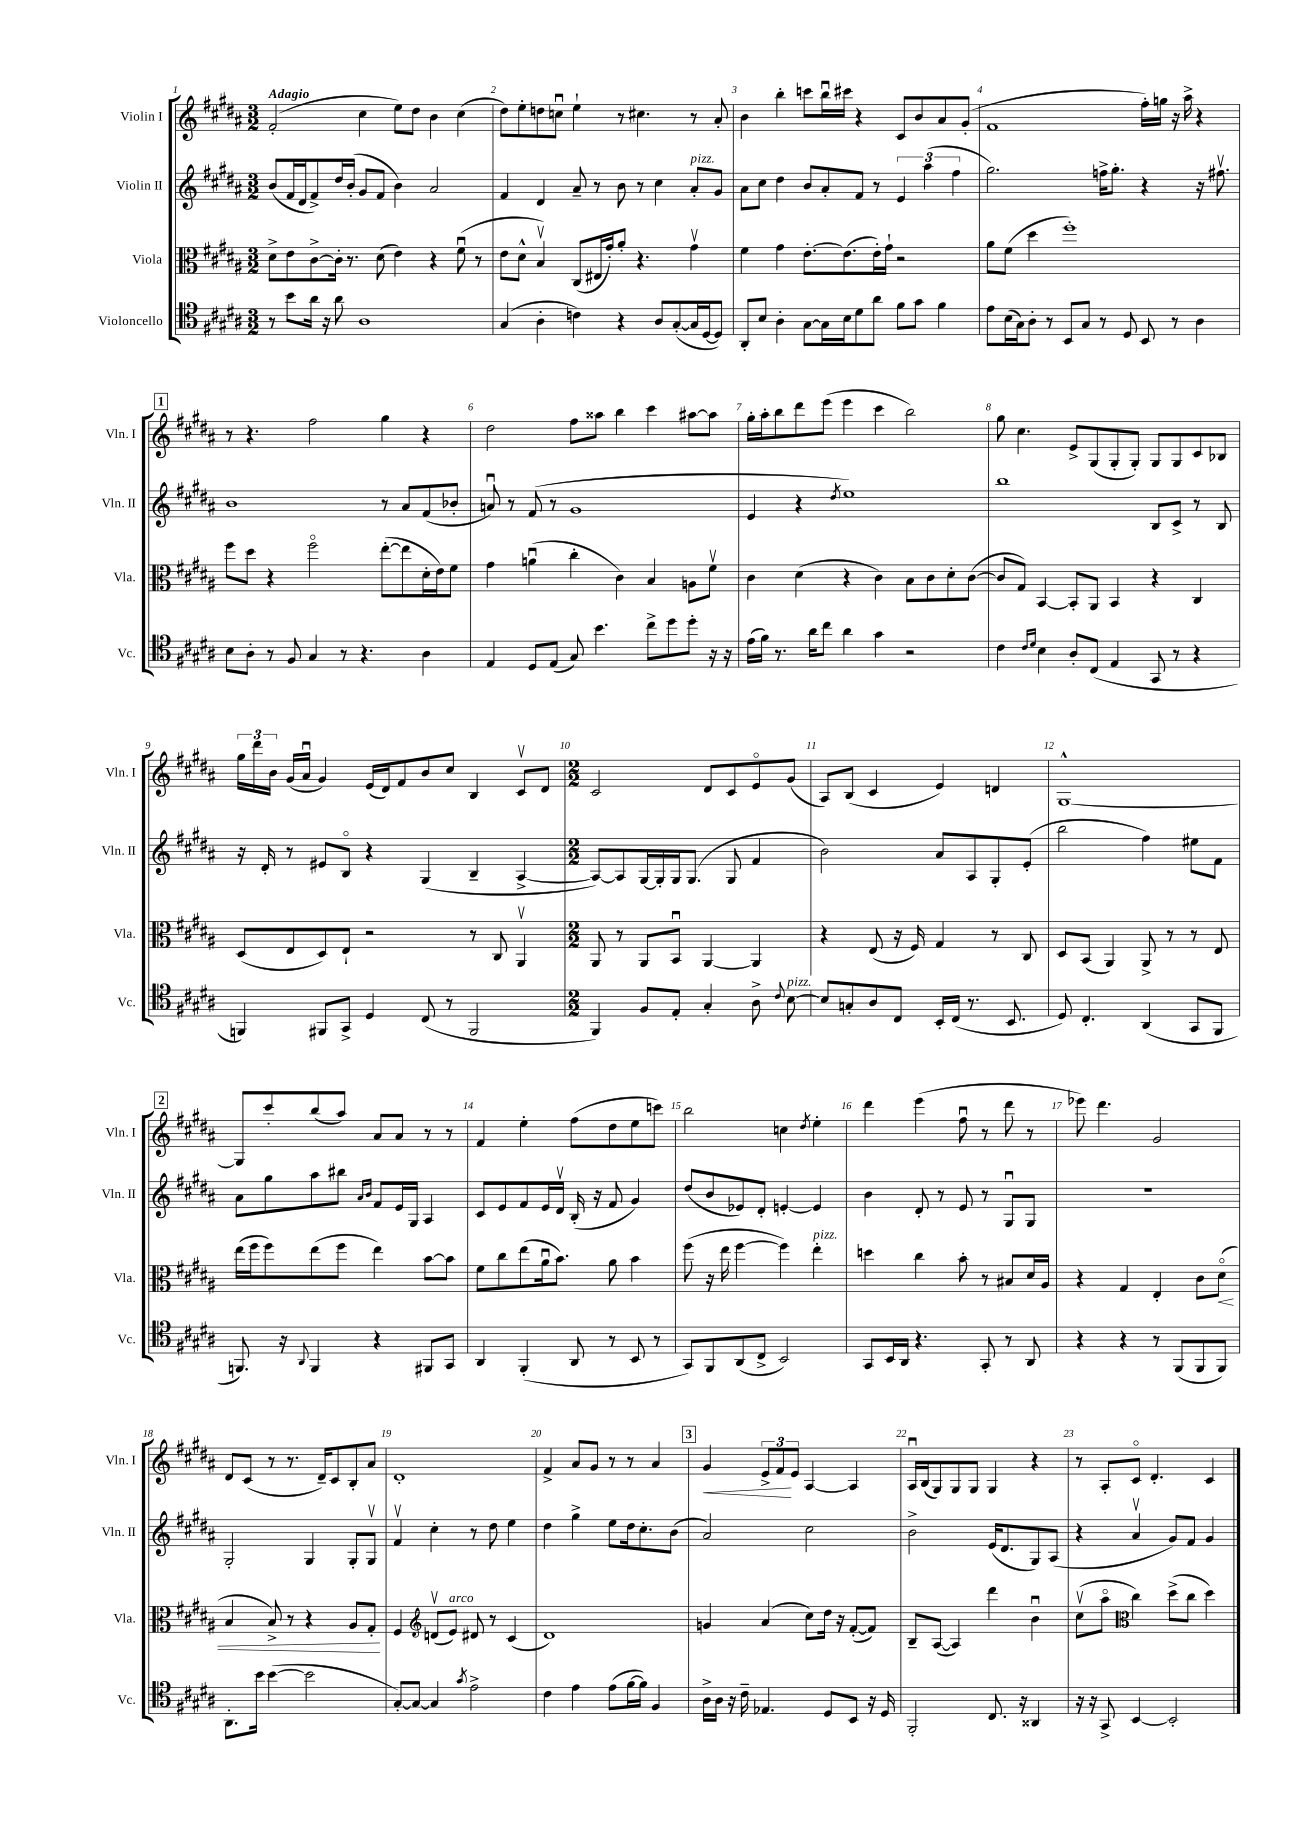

**kern	**kern	**kern	**kern
*staff4	*staff3	*staff2	*staff1
*clefC4	*clefC3	*clefG2	*clefG2
*k[f#c#g#d#a#]	*k[f#c#g#d#a#]	*k[f#c#g#d#a#]	*k[f#c#g#d#a#]
*M3/2	*M3/2	*M3/2	*M3/2
8r	8d#^	(8b	(2f#'
8b	8e	16f#	.
.	.	16d#	.
16a#	[8c#^	8f#^)	.
16r	.	.	.
8a#	16c#']	16dd#	.
.	8.r	(16b'	.
1A#	.	8g#	4cc#
.	(8d#	8f#	.
.	4e)	4b)	8ee)
.	.	.	8dd#
.	4r	2a#	4b
.	(8f#u	.	(4cc#
.	8r	.	.
=	=	=	=
(4G#	8e	4f#	8dd#)
.	8d#^^	.	8ee'
4A#'	4Bv)	4d#	8dd
.	.	.	8ccu
4c)	(8C#	8a#~	4ee`
.	16E#	8r	.
.	16g#')	.	.
4r	8a#'	8b	8r
.	4.r	8r	4.cc#
8A#	.	4cc#	.
([8G#'	.	.	.
16G#]	4g#v	8a#'	8r
[16D#	.	.	.
8D#])	.	8g#	8a#'
=	=	=	=
8AA#'	4f#	8a#	4b
8B	.	8cc#	.
4A#'	4g#	4dd#	4bb'
[8G#	[8.e'	8b	8ccc
16G#]	.	8a#'	16bbu
16B	(8.e]	.	16ccc#
8d#	.	8f#	4r
8a#	16e')	8r	.
.	16g#`	.	.
8f#	2r	6e	8c#
8g#	.	.	8b
.	.	(6aa#	.
4f#	.	.	8a#
.	.	6ff#	.
.	.	.	(8g#'
=	=	=	=
8e	8a#	2.gg#)	1f#
(16B	(8f#	.	.
16G#)	.	.	.
8A#'	4dd#	.	.
8r	.	.	.
8BB	1ff#')	.	.
8G#	.	.	.
8r	.	16ff^	.
.	.	8.gg#'	.
8D#	.	.	.
8BB	.	4r	16ff#')
.	.	.	16gg
8r	.	.	16r
.	.	.	16aa#^
4A#	.	16r	4r
.	.	8.ff#v	.
=	=	=	=
8B	8ff#	1b	8r
8A#'	8dd#	.	4.r
8r	4r	.	.
8F#	.	.	.
4G#	2ff#o	.	2ff#
8r	.	.	.
4.r	.	.	.
.	([8ee'	8r	4gg#
.	8ee]	8a#	.
4A#	16d#'	(8f#	4r
.	16e)	.	.
.	8f#	8b-'	.
=	=	=	=
4E	4g#	8au)	2dd#
.	.	8r	.
8D#	(4au	(8f#	.
(8E	.	8r	.
8G#)	4cc#'	1g#	8ff#
4.b	.	.	8aa##
.	4c#)	.	4bb
8cc#^	4B	.	4ccc#
8dd#	.	.	.
8dd#'	8A	.	[8aa#
16r	8f#v	.	8aa#]
16r	.	.	.
=	=	=	=
(16e	4c#	4e	16gg#'
16f#)	.	.	16aa#'
8.r	.	.	8bb
.	(4d#	4r	8ddd#
16a#	.	.	.
8cc#	.	.	(8eee
.	.	8qdd#	.
4a#	4r	1ee)	4eee
4g#	4c#)	.	4ccc#
2r	8B	.	2bb)
.	8c#	.	.
.	8d#'	.	.
.	([8c#	.	.
=	=	=	=
4c#	8c#]	1bb	8gg#
.	8G#)	.	4.cc#
16qqc#	.	.	.
16qqd#	.	.	.
4B	[4BB	.	.
8A#'	8BB']	.	8e^
(8C#	8AA#	.	(8G#
4E	4BB	.	8G#'
.	.	.	8G#')
8GG#	4r	8B	8G#
8r	.	8c#^	8G#
4r	4C#	8r	8c#
.	.	8B	8B-
=	=	=	=
4FF)	(8D#	16r	24gg#
.	.	.	24ddd#
.	.	16d#'	.
.	.	.	24b
.	8E	8r	(16g#
.	.	.	16a#u
8FF#	8D#)	8e#	4g#)
8GG#^	8E`	8Bo	.
4D#	2r	4r	(16e
.	.	.	16d#)
.	.	.	8f#
(8C#	.	(4G#	8b
8r	.	.	8cc#
2FF#	8r	4B~	4B
.	8C#	.	.
.	4AA#v	[4A#^	8c#v
.	.	.	8d#
=	=	=	=
*M2/2	*M2/2	*M2/2	*M2/2
4FF#)	8AA#	8A#_)	2c#
.	8r	8A#]	.
8F#	8AA#	[16G#	.
.	.	16G#']	.
8E'	8BBu	16G#	.
.	.	(8.G#	.
4G#'	[4AA#	.	8d#
.	.	8G#	8c#
8A#^	4AA#]	4f#	8eo
8qqc#	.	.	.
[8B	.	.	(8g#
=	=	=	=
8B]	4r	2b)	8A#)
8G'	.	.	(8B
8A#	(8E	.	4c#
8C#	16r	.	.
.	16F#)	.	.
16BB'	4G#	8a#	4e)
(16C#	.	.	.
8.r	.	8A#	.
.	8r	8G#'	4d
8.BB	.	.	.
.	8C#	(8e'	.
=	=	=	=
8D#)	8D#	2bb	[1G#^^
4.C#'	(8BB	.	.
.	4AA#)	.	.
(4AA#	8AA#^	4ff#)	.
.	8r	.	.
8GG#	8r	8ee#	.
8FF#	8E	8f#	.
=	=	=	=
8.FF)	(16ee	8a#	8G#]
.	16ff#	.	.
.	8ff#)	8gg#	8ccc#'
16r	.	.	.
8qqAA#	.	.	.
4FF	(8ee	8aa#	(8bb
.	8ff#	8bb#	8aa#)
.	.	16qqa#	.
.	.	16qqb	.
4r	4ee)	8f#	8a#
.	.	16e	8a#
.	.	16G#	.
8FF#	[8b	4A#	8r
8GG#	8b]	.	8r
=	=	=	=
4AA#	8f#	8c#	4f#
.	8cc#	8e	.
(4FF#'	(8ee	8f#	4ee'
.	16a#u	16e	.
.	8.b)	16d#v	.
8AA#	.	(16B'	(8ff#
.	.	16r	.
8r	8a#	8f#	8dd#
8BB	4b	4g#)	8ee
8r	.	.	8ccc)
=	=	=	=
8GG#)	(8ff#	(8dd#	2bb
8FF#	16r	8b	.
.	16ee	.	.
(8AA#	[4ff#	8e-)	.
8C#^	.	8d#'	.
2BB)	4ff#])	[4e'	4cc
.	.	.	8qdd#
.	4ee'	4e]	4ee'
=	=	=	=
8GG#	4dd	4b	4ddd#
16BB	.	.	.
16AA#	.	.	.
4.r	4cc#	8d#'	(4eee
.	.	8r	.
.	8b'	8e	8ff#u
8GG#'	8r	8r	8r
8r	8B#	8G#u	8ddd#
8AA#	16d#	8G#	8r
.	16A#	.	.
=	=	=	=
4r	4r	1r	8eee-)
.	.	.	4.ddd#
4r	4G#	.	.
8r	4E'	.	2g#
(8FF#	.	.	.
8FF#	8c#	.	.
8FF#)	(8d#o	.	.
=	=	=	=
8.AA#'	4B	2G#'	8d#
.	.	.	(8c#
16b	.	.	.
([4b	8B^)	.	8r
.	8r	.	8.r
2b]	4r	4G#	.
.	.	.	16d#~)
.	.	.	8c#
.	8A#	8G#'	8B'
.	8G#'	8G#v	8a#
=	=	=	=
[8G#')	4F#	4f#v	1d#'
8G#_	.	.	.
*	*clefG2	*	*
4G#]	(8dv	4cc#'	.
.	8e)	.	.
8qg#	.	.	.
2e^	8d#	8r	.
.	8r	8dd#	.
.	(4c#	4ee	.
=	=	=	=
4c#	1d#)	4dd#	4f#^
4e	.	4gg#^	8a#
.	.	.	8g#
(8e	.	8ee	8r
[16f#	.	16dd#	8r
16f#])	.	8.cc#'	.
4F#	.	.	4a#
.	.	(8b	.
=	=	=	=
16A#^	4g	2a#)	4g#
16A#	.	.	.
16r	.	.	.
16c#~	.	.	.
4.E-	(4a#	.	12e^
.	.	.	12f#
.	.	.	12e
.	8cc#)	2cc#	[4A#
8D#	16dd#	.	.
.	16r	.	.
8BB	([8f#'	.	4A#]
16r	8f#])	.	.
16D#	.	.	.
=	=	=	=
2FF#'	8B~	2b^	16A#u
.	.	.	(16B
.	([8A#	.	8G#)
.	4A#])	.	8G#
.	.	.	8G#
8.C#	4ddd#	(16e	4G#
.	.	8.d#	.
16r	.	.	.
4AA##	4bu	8G#)	4r
.	.	(8A#	.
=	=	=	=
16r	(8cc#v	4r	8r
16r	.	.	.
8GG#^	8aa#o	.	8A#'
*	*clefC3	*	*
[4BB	4cc#)	4a#v	8c#o
.	.	.	4.d#'
2BB']	(8dd#^	8g#)	.
.	8cc#	8f#	.
.	4dd#)	4g#	4c#
==	==	==	==
*-	*-	*-	*-
